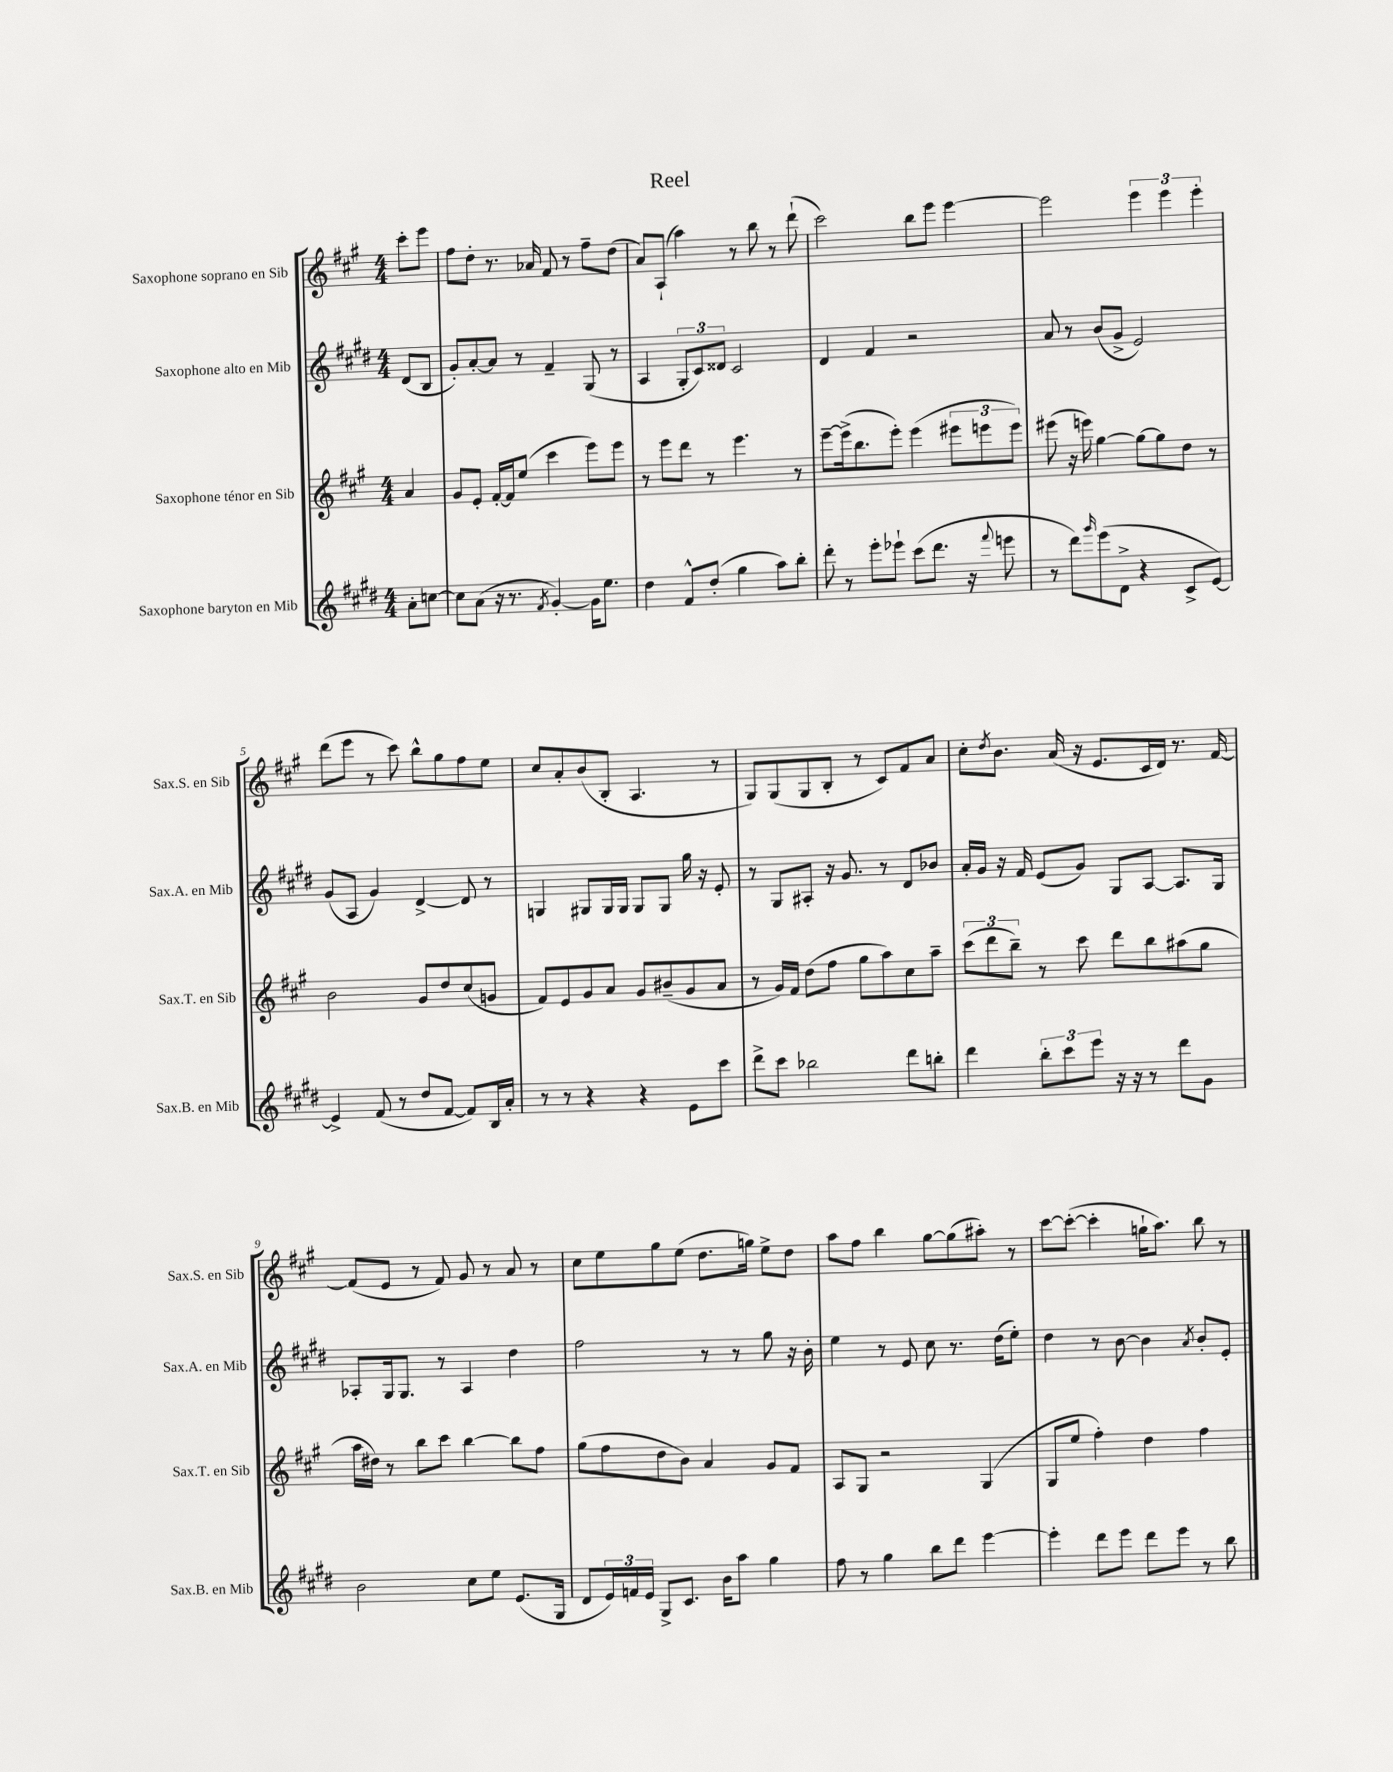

**kern	**kern	**kern	**kern
*staff4	*staff3	*staff2	*staff1
*clefG2	*clefG2	*clefG2	*clefG2
*k[f#c#g#d#]	*k[f#c#g#]	*k[f#c#g#d#]	*k[f#c#g#]
*M4/4	*M4/4	*M4/4	*M4/4
8a'\L	4a/	(8d#/L	8ccc#'\L
[8cc\J	.	8B/J	8eee\J
=	=	=	=
8cc\]L	8g#/L	8g#'/L)	8ff#\L
(8a\J	8e'/J	[8a'/	8dd'\J
16r	[16f#'/LL	8a/]J	8.r
8.r	16f#/]J	.	.
.	(8ee/J	8r	.
.	.	.	16a-/
8qf#/	.	.	.
[4g#'/)	4ccc#\	4f#~/	8f#/
.	.	.	8r
16g#\]LK	8eee\L)	(8G#/	8ff#~\L
8.ee\J	.	.	.
.	8eee\J	8r	(8dd\J
=	=	=	=
4dd#\	8r	4A/	8a/L)
.	8eee\L	.	(8A`/J
8f#^^/L	8ddd\J	12G#'/L	4aa\)
.	.	12c#/)	.
(8dd#'/J	8r	.	.
.	.	12d##/J	.
4gg#\	4.eee\	2c#/	8r
.	.	.	8bb\
8aa\L)	.	.	8r
8bb'\J	8r	.	(8ddd`\
=	=	=	=
8ddd#'\	[8eee~\L	4d#/	2ccc#\)
8r	(16eee^\]k	.	.
.	8.bb\	.	.
8eee'\L	.	4f#/	.
8eee-`\J	8eee'\J)	.	.
(8ccc#\L	(4eee\	2r	8bb\L
8.ddd#\J	.	.	8eee\J
.	12eee#\L	.	[4eee\
16r	.	.	.
.	12eee\	.	.
8qqfff#/	.	.	.
8eee\	.	.	.
.	12eee\J)	.	.
=	=	=	=
8r	(8eee#\	8a/	2eee\]
8ddd#\L)	16r	8r	.
.	16eee\)	.	.
16qqggg#/	.	.	.
(8eee\	[4gg#\	(8b/L	.
8d#^\J	.	8g#^/J	.
4r	8gg#\_L	2e/)	6eee\
.	8gg#\]	.	.
.	.	.	6eee\
8c#^/L	8dd\J	.	.
.	.	.	6eee'\
[8e/J)	8r	.	.
=	=	=	=
4e^/]	2b\	(8g#/L	(8ddd\L
.	.	8A/J	8eee\J
(8f#/	.	4g#/)	8r
8r	.	.	8ccc#\)
8dd#/L	8g#/L	[4d#^/	8bb^^\L
[8f#/J	8dd/	.	8gg#\
8f#/]L)	(8cc#/	8d#/]	8ff#\
16B/L	8g/J	8r	8ee\J
16a'/JJ	.	.	.
=	=	=	=
8r	8f#/L)	4G/	8cc#/L
8r	8e/	.	8a'/
4r	8g#/	8G#/L	(8b/
.	8a/J	16G#/L	8B'/J
.	.	16G#/JJ	.
4r	8g#/L	8G#/L	4.A/
.	(8b#~/	8G#/J	.
8e\L	8g#/	16gg#\	.
.	.	16r	.
8ccc#\J	8a/J	8e'/	8r
=	=	=	=
8ddd#^\L	8r	8r	8G#/L)
8ccc#\J	16g#/LL)	8G#/L	(8G#/
.	16f#/JJ	.	.
2bb-\	(8dd\L	8A#'/J	8G#/
.	8ff#\J	16r	8B'/J
.	.	8.g#/	.
.	8gg#\L	.	8r
.	8aa\)	8r	8c#/L)
8ddd#\L	8cc#\	8d#/L	8f#/
8bb'\J	8aa~\J	8b-/J	8a/J
=	=	=	=
4ddd#\	(12ccc#\L	16a'/LL	8cc#'\L
.	.	16g#/JJ	.
.	12ddd\	.	.
.	.	.	8qdd/
.	.	16r	8.b\J
.	12bb~\J)	.	.
.	.	16f#/	.
12bb'\L	8r	(8e/L	.
.	.	.	(16a/
12ccc#\	.	.	.
.	8ccc#\	8g#/J)	16r
12eee\J	.	.	.
.	.	.	8.e/L
16r	8ddd\L	8G#/L	.
16r	.	.	.
8r	8bb\	[8A/J	16c#/L
.	.	.	16d/JJ)
8ddd#\L	(8aa#\	8.A/]L	8.r
8g#\J	8gg#\J	.	.
.	.	16G#/Jk	[16f#/
=	=	=	=
2b\	16aa\LL	8A-'/L	(8f#/]L
.	16dd#\JJ)	.	.
.	8r	16G#/k	8e/J
.	.	8.G#/J	.
.	8bb\L	.	8r
.	8ccc#\J	8r	8f#/)
8cc#\L	[4bb\	4A-/	8g#/
8ee\J	.	.	8r
(8.e/L	8bb\]L	4dd#\	8a/
.	8ff#\J	.	8r
16G#/Jk	.	.	.
=	=	=	=
8d#/L	(8gg#\L	2ff#\	8cc#\L
24e/L)	8ff#\	.	8ee\
24f/	.	.	.
24e/JJ	.	.	.
8G#^/L	8dd\	.	8gg#\
8.c#/J	8b\J)	.	(8ee\J
.	4a/	8r	8.dd\L
16b\LK	.	.	.
8aa\J	.	8r	.
.	.	.	16gg\Jk)
4gg#\	8g#/L	8gg#\	8ee^\L
.	8f#/J	16r	8dd\J
.	.	16b'\	.
=	=	=	=
8ff#\	8A/L	4ee\	8aa\L
8r	8G#/J	.	8ff#\J
4gg#\	2r	8r	4bb\
.	.	8e/	.
8bb\L	.	8cc#\	[8gg#\L
8ddd#\J	.	8.r	(8gg#\]
[4eee\	(4G#/	.	8aa#'\J)
.	.	(16dd#\LK	.
.	.	8ee'\J)	8r
=	=	=	=
4eee'\]	8G#/L	4dd#\	[8ccc#\L
.	8ee/J	.	(8ccc#'\_J
8ddd#\L	4ff#'\)	8r	4ccc#'\]
8eee\J	.	[8b\	.
8ddd#\L	4dd\	4b\]	16gg`\LK
.	.	.	8.aa\J)
8eee\J	.	.	.
.	.	8qa/	.
8r	4ff#\	8b'/L	8bb\
8bb\	.	8e'/J	8r
==	==	==	==
*-	*-	*-	*-
